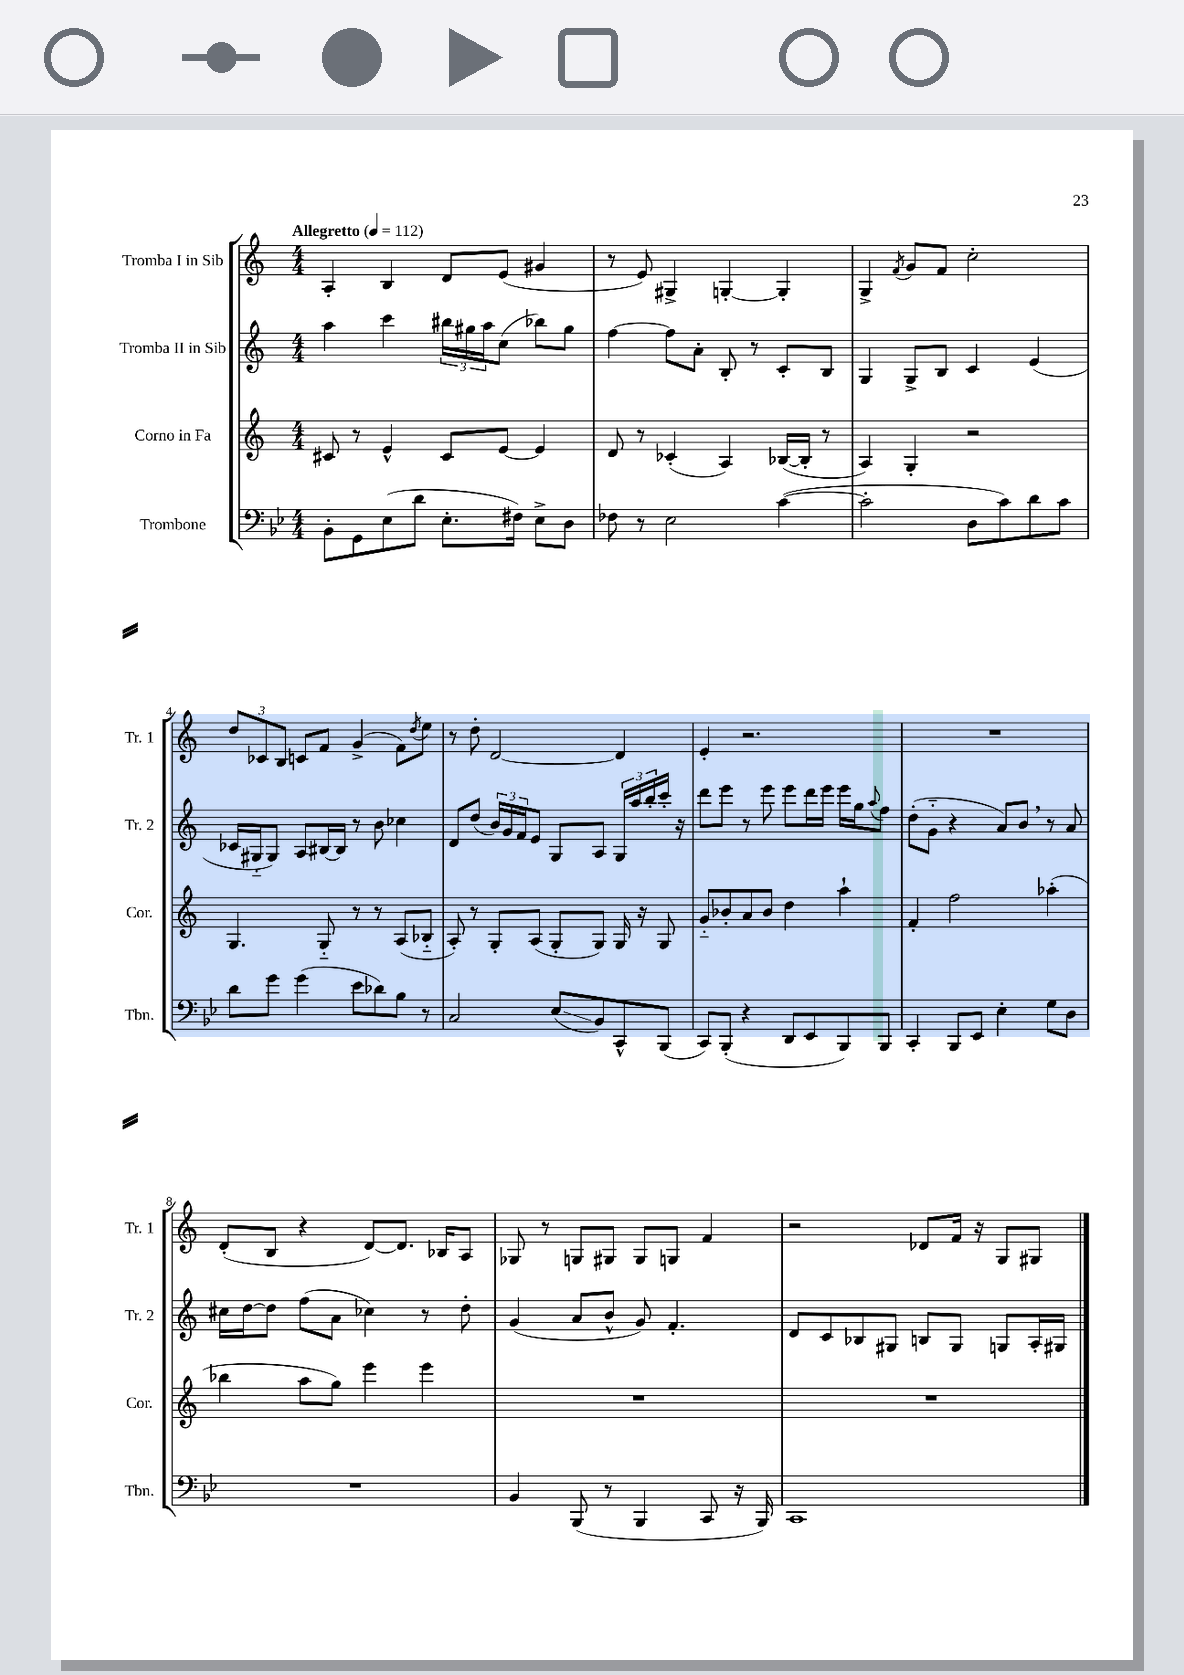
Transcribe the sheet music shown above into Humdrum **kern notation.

**kern	**kern	**kern	**kern
*staff4	*staff3	*staff2	*staff1
*clefF4	*clefG2	*clefG2	*clefG2
*k[b-e-]	*k[]	*k[]	*k[]
*M4/4	*M4/4	*M4/4	*M4/4
*MM112	*MM112	*MM112	*MM112
8BB-'\L	8c#/	4aa\	4A'/
8GG\	8r	.	.
(8E-\	4e^^/	4ccc\	4B/
8d\J	.	.	.
8.E-'\L	8c#/L	24bb#\LL	8d/L
.	.	24gg#\	.
.	.	24aa\J	.
.	[8e/J	(8cc\J	(8e/J
16F#\Jk)	.	.	.
8E-^\L	4e/]	8bb-\L)	4g#/
8D\J	.	8gg#\J	.
=	=	=	=
8F-\	8d/	[4ff\	8r
8r	8r	.	8e/)
2E-\	(4c-'/	8ff\]L	4G#^/
.	.	8a'\J	.
.	4A/)	8B'/	[4G'/
.	.	8r	.
([4c\	([16B-/LL	8c'/L	4G'/]
.	16B-'/]JJ	.	.
.	8r	8B/J	.
=	=	=	=
2c'\]	4A/)	4G/	4G^/
.	.	.	8qf/
.	4G'/	8G^/L	8g/L
.	.	8B/J	8f/J
8D\L	2r	4c/	2cc'\
8c\)	.	.	.
8d\	.	(4e/	.
8c\J	.	.	.
=	=	=	=
8d\L	4.G/	16c-/LL	12dd/L
.	.	16G#'~/J	.
.	.	.	12c-/
8g\J	.	8G#/J)	.
.	.	.	12B/J
(4g\	.	8A/L	8c/L
.	8G'~/	[16B#/L	8f/J
.	.	16B#/]JJ	.
8e-\L	8r	8r	(4g^/
8d-\)	8r	8b\	.
8B-\J	(8A/L	4cc-\	8f\L)
.	.	.	8qdd/
8r	8B-'~/J	.	8ee\J
=	=	=	=
2C/	8A'/)	8d/L	8r
.	8r	(8dd/J	8dd'\
.	8G'/L	24b/LL)	[2d/
.	.	24g/	.
.	.	24f/J	.
.	(8A/J	8e/J	.
(8E-/L	8G'/L	8G/L	.
8BB-/)	8G/J)	8A/J	.
8CC^^/	16G/	24G/LL	4d/]
.	.	24aa/	.
.	16r	.	.
.	.	24bb'/	.
(8BBB-/J	8G/	16ccc'/JJ	.
.	.	16r	.
=	=	=	=
8CC/L)	8g'~/L	8ddd\L	4e'/
(8BBB-'/J	8b-'/	8eee\J	.
4r	8a/	8r	2.r
.	8b-/J	8eee\	.
8DD/L	4dd\	8eee\L	.
8EE-/	.	16ddd\L	.
.	.	16eee\JJ	.
8BBB-/)	4aa`\	16eee\LL	.
.	.	16gg\J	.
.	.	8qqaa/	.
8BBB-/J	.	8ff\J	.
=	=	=	=
4CC'/	4f'/	(8dd'\L	1r
.	.	8g'~\J	.
8BBB-/L	2ff\	4r	.
8EE-/J	.	.	.
4E-'\	.	8a/L)	.
.	.	8b/J	.
8G\L	(4aa-'\	8r	.
8D\J	.	8a/	.
=	=	=	=
1r	4bb-\	16cc#\LL	(8d'/L
.	.	[16dd\J	.
.	.	8dd\]J	8B/J
.	8aa\L	(8ff\L	4r
.	8gg\J)	8a\J	.
.	4eee\	4cc-\)	[8d/L)
.	.	.	8.d/]J
.	4eee\	8r	.
.	.	.	16B-/LK
.	.	8dd'\	8A/J
=	=	=	=
4BB-/	1r	(4g/	8G-/
.	.	.	8r
(8BBB-/	.	8a/L	8G/L
8r	.	8b^^/J	8G#/J
4BBB-/	.	8g/)	8G#/L
.	.	4.f'/	8G/J
8CC/	.	.	4f/
16r	.	.	.
16BBB-/)	.	.	.
=	=	=	=
1CC	1r	8d/L	2r
.	.	8c/	.
.	.	8B-/	.
.	.	8G#/J	.
.	.	8B/L	8d-/L
.	.	8G#/J	16f/Jk
.	.	.	16r
.	.	8G/L	8G/L
.	.	16A'/L	8G#/J
.	.	16G#/JJ	.
==	==	==	==
*-	*-	*-	*-
